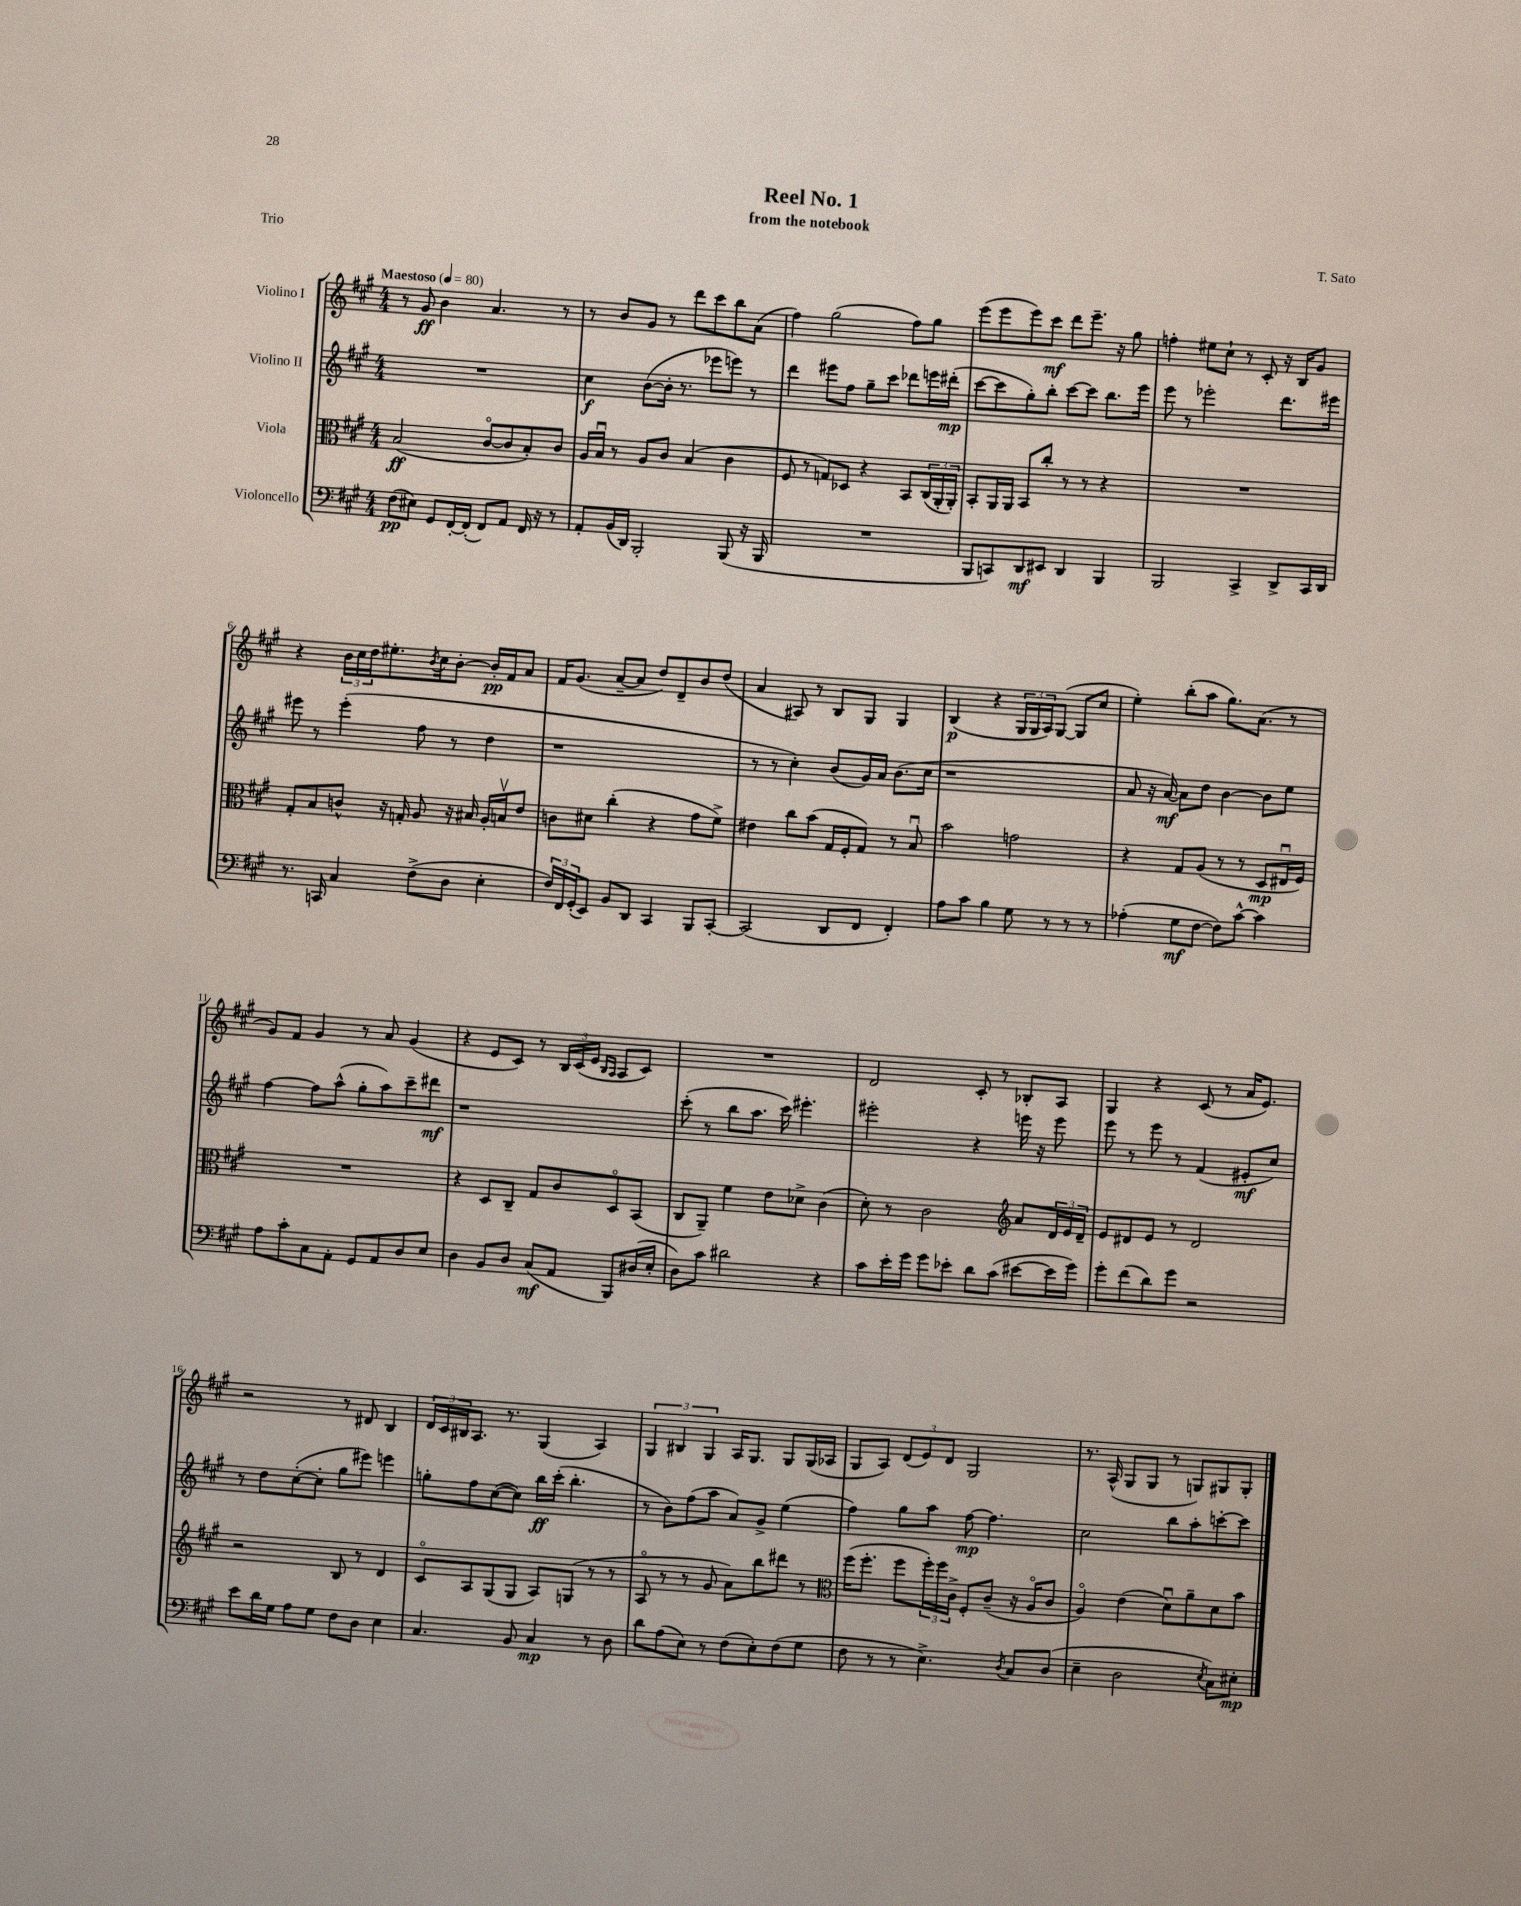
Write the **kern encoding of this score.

**kern	**kern	**kern	**kern
*staff4	*staff3	*staff2	*staff1
*clefF4	*clefC3	*clefG2	*clefG2
*k[f#c#g#]	*k[f#c#g#]	*k[f#c#g#]	*k[f#c#g#]
*M4/4	*M4/4	*M4/4	*M4/4
*MM80	*MM80	*MM80	*MM80
(8F#	(2B	1r	8r
8E#)	.	.	8g#
8GG#	.	.	4b
[16FF#'	.	.	.
(16FF#']	.	.	.
8FF#)	[8c#o	.	4.a
8AA	8c#]	.	.
16FF#	8B')	.	.
16r	.	.	.
8r	8c#	.	8r
=	=	=	=
8AA'	16A	4cc#	8r
.	16Bu	.	.
(16BB	8r	.	8b
16DD)	.	.	.
2BBB'	8A	([8b	8g#
.	8c#	16b']	8r
.	.	8.r	.
.	(4B	.	8ddd
.	.	8eee-	8ccc#
(8BBB	4c#	8eee)	8bb
16r	.	8r	(8a
16BBB	.	.	.
=	=	=	=
1r	8F#	4ddd	4ff#)
.	8r	.	.
.	8G)	8eee#	(2gg#
.	8D-	8ff#	.
.	4r	8gg#~	.
.	.	8ccc#	.
.	8BB	8ddd-	8ff#)
.	(24C#	16eee	8gg#
.	24AA'	.	.
.	.	(16ddd#'	.
.	24AA')	.	.
=	=	=	=
8BBB	8BB'	[8ccc#	(8eee
8CC)	16AA	8ccc#]	8eee
.	16AA	.	.
8DD	8BB	8gg#')	8eee)
8EE#	8cc#'	8bb'	8ccc#
4DD	8r	[8ccc#	8ddd
.	8r	8ccc#]	8.eee~
4BBB	4r	8.bb	.
.	.	.	16r
.	.	.	8gg#
.	.	16eee	.
=	=	=	=
2BBB	1r	8eee	4ff'
.	.	8r	.
.	.	2eee-'	8ee#
.	.	.	8cc#`
4CC#^	.	.	8r
.	.	.	8c#'
8DD^	.	8.ddd	16r
.	.	.	16B
16CC#	.	.	8g#
16DD	.	16eee#	.
=	=	=	=
8.r	8G#'	8eee#	4r
.	8B	8r	.
16CC	.	.	.
4C#	8c^^	(4eee#'	24b
.	.	.	24cc#
.	.	.	24dd
.	16r	.	8.ee#'
.	16G'	.	.
(8F#^	8A	8ff#	.
.	.	.	8qb
.	.	.	16cc#
8D	16r	8r	[8b'
.	16B#	.	.
4E'	16A'	4dd	16b']
.	16Bv	.	16f#
.	8e	.	8a
=	=	=	=
24F#)	8c	1r	16f#
24FF#	.	.	.
.	.	.	(8.g#
(24GG#'	.	.	.
8EE)	8d#	.	.
8BB	(4cc#'	.	[8a~
8DD	.	.	8a]
4CC#	4r	.	8dd)
.	.	.	8d~
8BBB	8g#	.	8b
[8CC#'	8f#^)	.	(8dd
=	=	=	=
(2CC#]	4e#	8r	4a
.	.	8r	.
.	8cc#	4cc#')	8A#)
.	(8b	.	8r
8DD	16G#	(8b	8B
.	16F#'	.	.
8FF#	8G#)	16g#)	8G#
.	.	16a	.
4FF#')	8r	(8.b	4G#
.	8Bu	.	.
.	.	16cc#	.
=	=	=	=
8A	2b	1r	(4B
8c#	.	.	.
4B	.	.	4r
8G#	2g	.	24G#
.	.	.	24G#
.	.	.	24A)
8r	.	.	([8G#
8r	.	.	8G#]
8r	.	.	8cc#
=	=	=	=
(4A-'	4r	8a	4ee')
.	.	16r	.
.	.	[16a)	.
8G#	8G#	8a]	(8bb'
[8F#	(8A	8dd	8aa
8F#])	8r	[4b	8.gg#)
[8c#^^	8r	.	.
.	.	.	(8.a
4c#]	8D	8b]	.
.	16E#u	8ee	8r
.	16F#)	.	.
=	=	=	=
8A	1r	[4ff#	8g#)
8c#'	.	.	8f#
8C#	.	8ff#]	4g#
8AA'	.	(8aa^^	.
8GG#	.	8gg#'	8r
8AA	.	8aa)	8a
8D	.	8ccc#~	(4g#
8E	.	8ddd#	.
=	=	=	=
4D	4r	1r	4r
8BB	8D	.	8e
8D	8C#~	.	8c#)
(8C#	8G#	.	8r
8AA	8c#	.	24B
.	.	.	(24c#
.	.	.	24e
.	.	.	16qqB
.	.	.	16qqA
8BBB)	8Do	.	8A
(16D#	(8BB	.	8c#)
16E'	.	.	.
=	=	=	=
8D)	8C#	(8ccc#'	1r
8c#	8AA~)	8r	.
2d#	4f#	8bb	.
.	.	8.aa	.
.	8e	.	.
.	.	16ccc#)	.
.	8d-^	4.eee#'	.
4r	(4c#	.	.
=	=	=	=
8c#	8d')	2eee#'	2d
16e'	8r	.	.
16g#	.	.	.
8g#	2c#	.	.
8e-'	.	.	.
8d	.	4r	8c#'
(8c#	.	.	8r
*	*clefG2	*	*
[8e#	8a	16eee	8B-'
.	.	16r	.
16e#]	24d	8eee	8A
.	24e	.	.
16g#)	.	.	.
.	24d~	.	.
=	=	=	=
8g#'	8e	8eee	4G#
(8f#	8d#	8r	.
8d)	8e	8eee	4r
8g#	8r	8r	.
2r	2d#	(4f#	(8c#
.	.	.	8r
.	.	8e#'	16a
.	.	.	8.e)
.	.	8cc#)	.
=	=	=	=
8e	2r	8r	2r
16d	.	8dd	.
16G#	.	.	.
8A	.	([8cc#'	.
8G#	.	8cc#']	.
8F#	8B	8gg#	8r
8D	8r	8eee#)	8d#
4E	4d	4eee	4B
=	=	=	=
4.C#	8c#o	8gg'	24d
.	.	.	24c#
.	.	.	24B#
.	8A	8ff#	8.A
.	(8G#	([8cc#	.
.	.	.	8.r
8BB	8G#	8cc#])	.
4C#	8A)	16bb	(4G#
.	.	(16ccc#'	.
.	(8G	4.bb'	.
8r	8r	.	4A)
8D	8r	.	.
=	=	=	=
8d	8Ao	8r	6G#
(8A	8r	8b)	.
.	.	.	6B#
8E)	8r	(8ff#	.
.	.	.	6G#
8r	8g#	8aa	.
(8F#	8a)	8a)	16A
.	.	.	8.G#
8E')	8bb	8g#^	.
(8F#	8ddd#	(4ee	8G#
8G#	8r	.	(16G#
.	.	.	16A-
=	=	=	=
*	*clefC3	*	*
8F#	(16ff#	4ff#)	8G#
.	8.ff#'	.	.
8r	.	.	8A)
8r	8ff#	8gg#	(12d
.	.	.	12e)
4.E^)	24ff#')	8aa	.
.	24ff#	.	12d
.	24c#^	.	.
.	8F#'	[8ff#	2G#
.	(8c#~	4.ff#]	.
8qD	.	.	.
8C#	16r	.	.
.	16Ao	.	.
(8D	8c#	.	.
=	=	=	=
4E~	4Ao)	2cc#	8.r
.	.	.	(16A^^
2D	(4e	.	8G#
.	.	.	8G#
.	8du)	8bb	8r
.	8a~	8aa'	8G)
8qE	.	.	.
8C#)	8d	[8ccc'	8G#
8E#'	8b	8ccc]	8G#'
==	==	==	==
*-	*-	*-	*-
